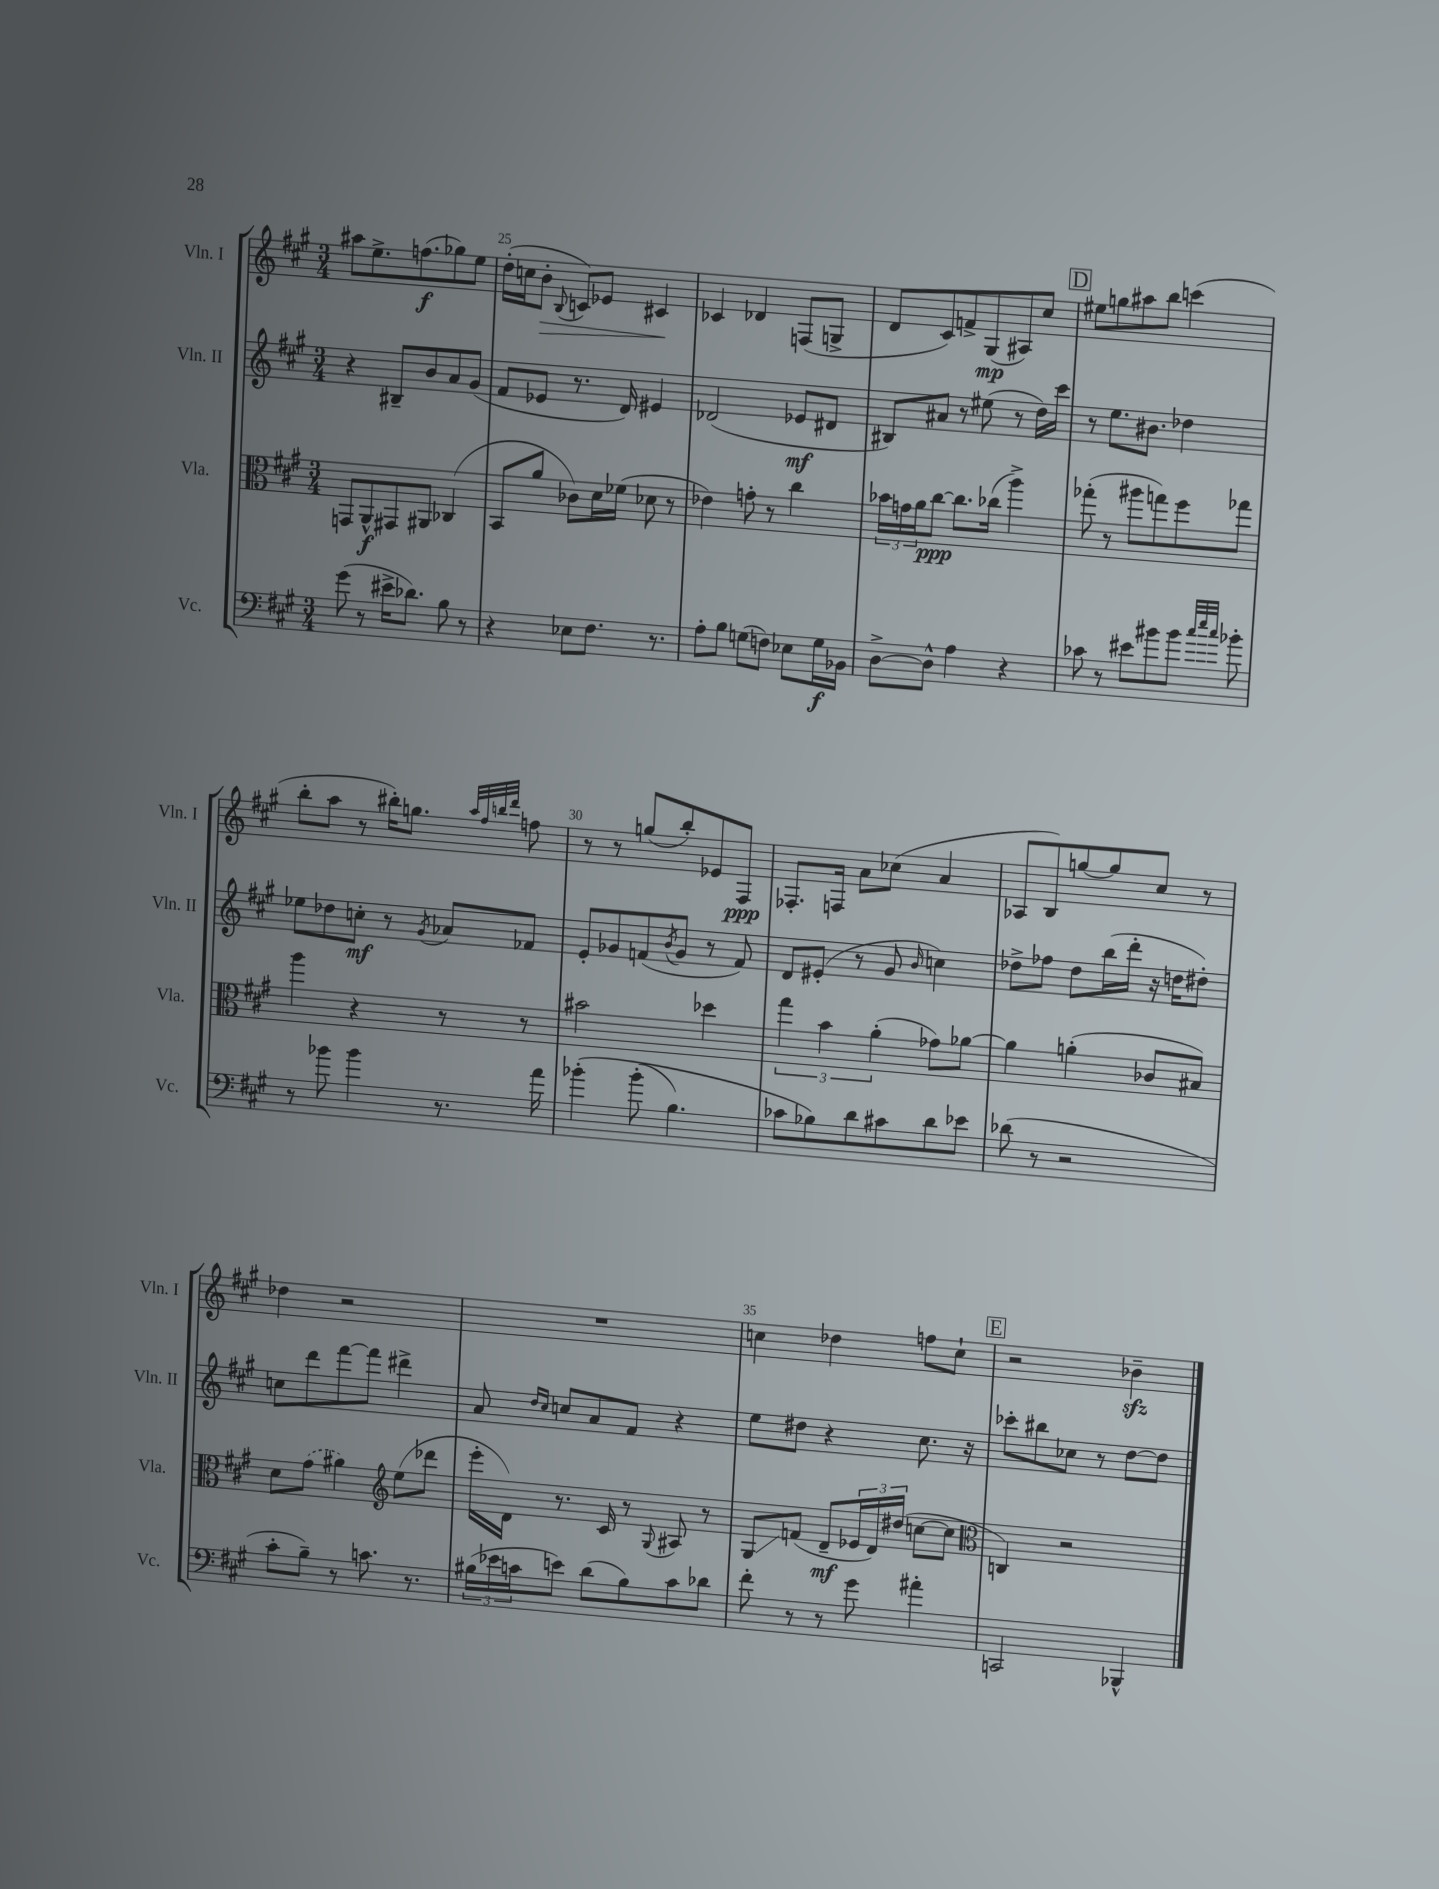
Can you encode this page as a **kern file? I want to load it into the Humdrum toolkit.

**kern	**kern	**kern	**kern
*staff4	*staff3	*staff2	*staff1
*clefF4	*clefC3	*clefG2	*clefG2
*k[f#c#g#]	*k[f#c#g#]	*k[f#c#g#]	*k[f#c#g#]
*M3/4	*M3/4	*M3/4	*M3/4
(8g#	8GG	4r	8aa#
8r	8AA^^	.	8.ee^
16e#^	8GG#	8B#~	.
8.d-)	.	.	(8.ff
.	8AA#	8b	.
8B	(4C-	8a	8gg-)
8r	.	(8g#	8ee
=	=	=	=
4r	8BB	8f#	(16dd'
.	.	.	16cc
.	8a	8e-	8b'
.	.	.	8qqB
8E-	8c-)	8.r	8c)
8.F#	16d	.	8e-
.	(16f-	16d)	.
.	8d-	4e#	4c#
8.r	.	.	.
.	8r	.	.
=	=	=	=
8A'	4e-)	(2d-	4c-
8B	.	.	.
(8G	8g'	.	4d-
8F)	8r	.	.
8E-	4cc#	8e-	(8F
16G	.	8d#	8G^
16BB-	.	.	.
=	=	=	=
[8D^	24b-	8B#)	8d
.	24g	.	.
.	24a	.	.
8D^^]	[8cc#	8a#	8c#)
4A	8.cc#]	8r	8f^
.	.	(8ee#	(8G#
.	(16cc-	.	.
4r	4aa^)	8r	8A#)
.	.	16dd)	8cc#
.	.	16ccc#	.
=	=	=	=
8c-	(8gg-'	8r	8ee#
8r	8r	8.ee	8gg
8e#	8aa#	.	8aa#
.	.	8.b#	.
8b#	8gg)	.	8bb
8b#	8ff#	4dd-	(4ccc
32qqcc#	.	.	.
32qqee	.	.	.
32qqcc#	.	.	.
8b-'	8gg-	.	.
=	=	=	=
8r	4aa	8ee-	8bb'
8b-	.	8dd-	8aa
4b-	4r	8cc'	8r
.	.	8r	16bb#')
.	.	.	8.gg
.	.	8qg#	.
8.r	8r	8a-	.
.	.	.	32qqaa
.	.	.	32qqff#
.	.	.	32qqbb
.	.	.	32qqddd
.	8r	8f-	8ff
16a	.	.	.
=	=	=	=
&(4b-'	2b#	8e'	8r
.	.	8g-	8r
(8b-'	.	(8f	(8gg
.	.	8qb	.
4.B)	.	8g-	8bb')
.	4dd-	8r	8e-
.	.	8f)	8F#
=	=	=	=
8c-	6gg#	8d	8.F-'
8B-&)	.	(8e#'	.
.	6b	.	.
.	.	.	16F
8d	.	8r	8a
.	(6a'	.	.
8c#	.	8g#	(8cc-
.	.	16qqb	.
8d	8g-)	4cc)	4a
8e-	[8a-	.	.
=	=	=	=
(8d-	4a-]	8dd-^	8A-
8r	.	8ff-	8B)
2r	(4a'	8dd-	[8gg
.	.	(16bb	8gg]
.	.	16ddd'	.
.	8c-	16r	8cc#
.	.	16dd	.
.	8B#)	8dd#')	8r
=	=	=	=
8c#'	8d	8cc	4dd-
8B~)	(8g#	8ddd	.
8r	4a#)	[8fff#	2r
8.c	.	8fff#]	.
*	*clefG2	*	*
.	(8ee	4ddd#^	.
8.r	.	.	.
.	8ddd-	.	.
=	=	=	=
(24B#	16eee'	8a	2.r
24e-	.	.	.
.	16d)	.	.
24c	.	.	.
.	.	16qqdd	.
.	.	16qqcc#	.
8e)	8.r	8cc	.
(8d	.	8a	.
.	16c#	.	.
8B#)	8r	8f#	.
.	8qqG#	.	.
8c	8A#	4r	.
8d-	8r	.	.
=	=	=	=
8f#'	8G#	8ee	4cc
8r	(8f	8dd#	.
8r	8d~	4r	4dd-
8g#	24e-	.	.
.	24d)	.	.
.	(24dd#	.	.
4a#'	[8cc	8.cc#	8ff
.	8cc]	.	8cc`
.	.	16r	.
=	=	=	=
*	*clefC3	*	*
2CC	4C)	8ccc-'	2r
.	.	8bb#	.
.	2r	8cc-	.
.	.	8r	.
4BBB-^^	.	[8dd	4b-~
.	.	8dd]	.
==	==	==	==
*-	*-	*-	*-
